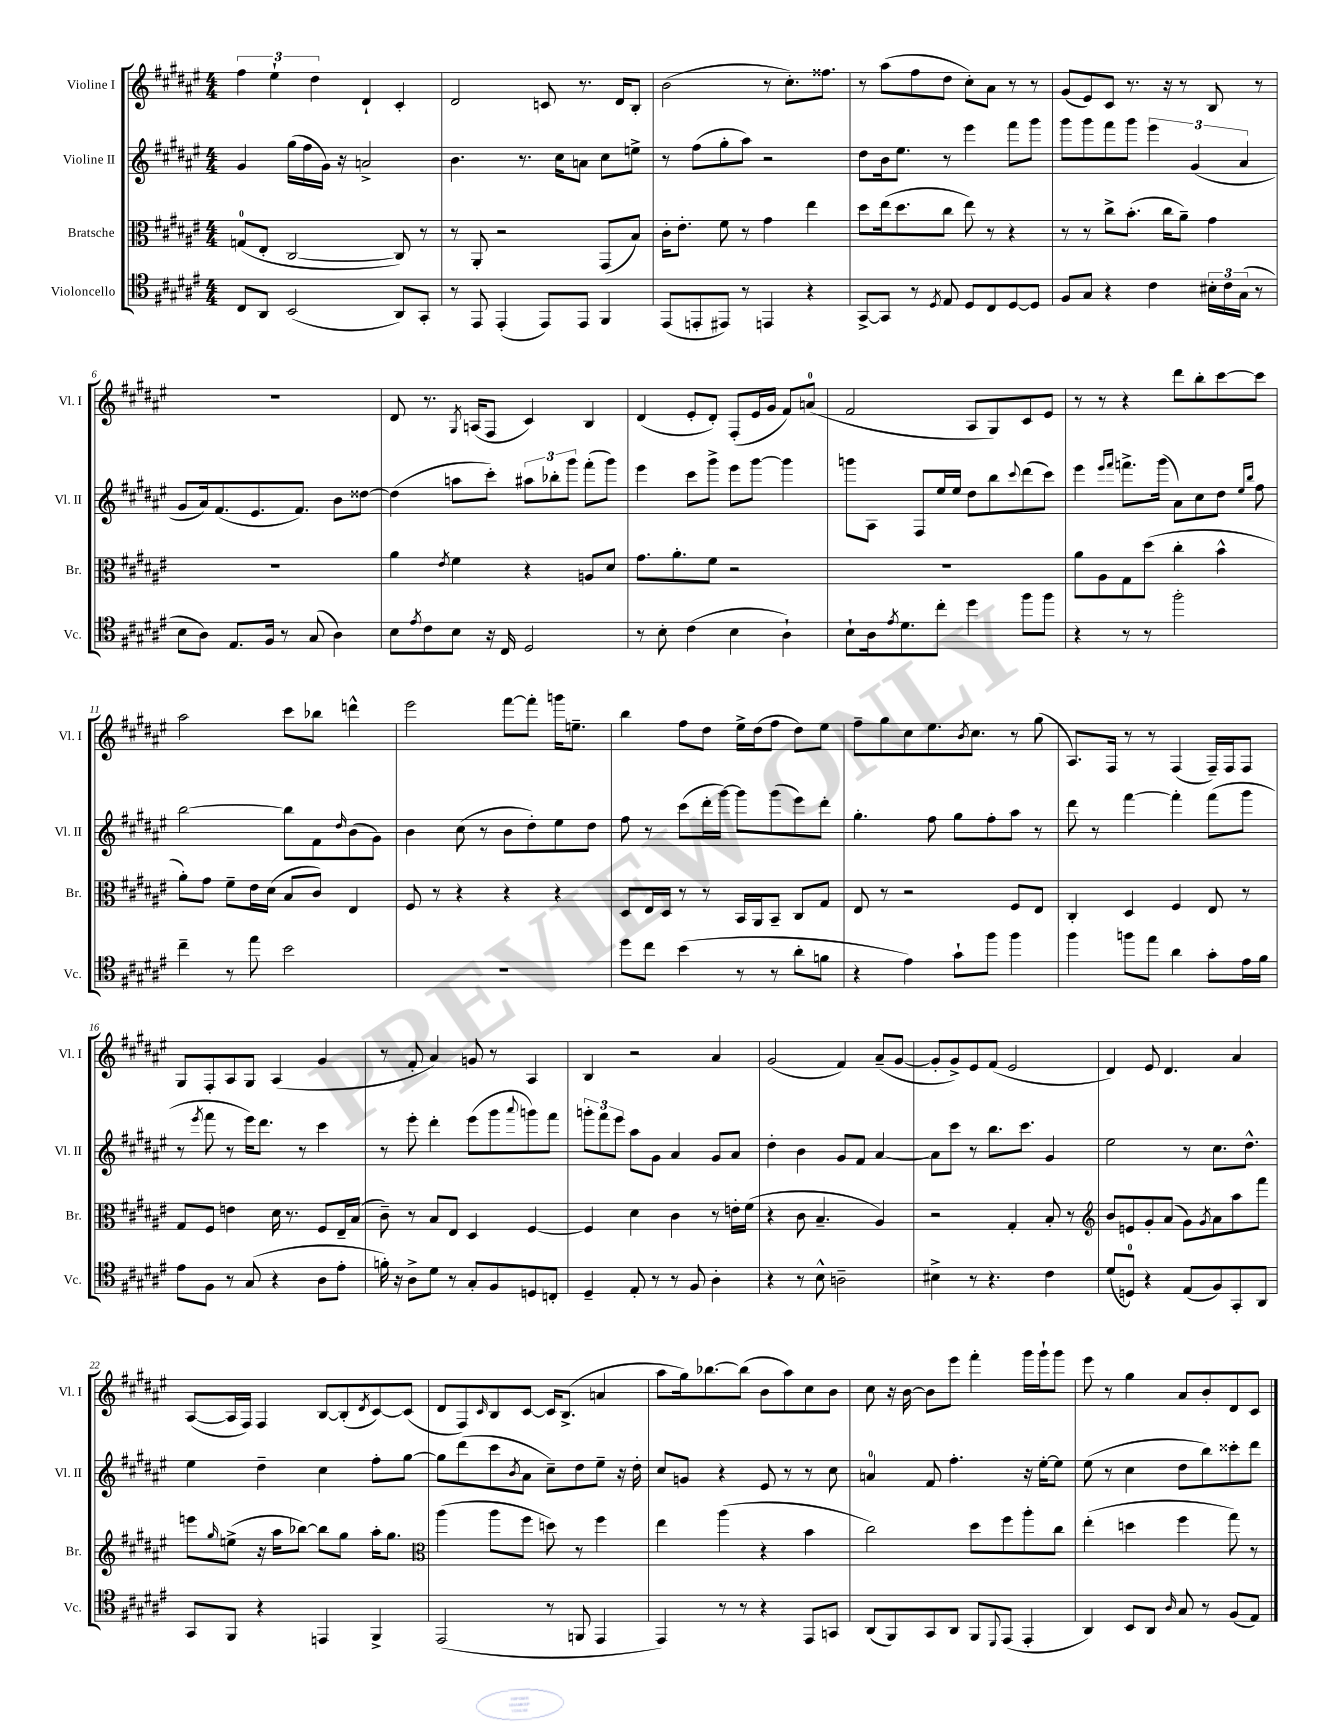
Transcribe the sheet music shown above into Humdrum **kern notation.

**kern	**kern	**kern	**kern
*staff4	*staff3	*staff2	*staff1
*clefC4	*clefC3	*clefG2	*clefG2
*k[f#c#g#d#a#e#]	*k[f#c#g#d#a#e#]	*k[f#c#g#d#a#e#]	*k[f#c#g#d#a#e#]
*M4/4	*M4/4	*M4/4	*M4/4
8C#/L	(8G/L	4g#/	6ff#\
8AA#/J	8E#'/J	.	.
.	.	.	6ee#`\
(2BB/	[2C#/	(16gg#\LL	.
.	.	16ff#\	.
.	.	.	6dd#\
.	.	16g#\JJ)	.
.	.	16r	.
.	.	2a^/	4d#`/
8AA#/L)	8C#/])	.	4c#'/
8GG#'/J	8r	.	.
=	=	=	=
8r	8r	4.b\	2d#/
8EE#/	8AA#'/	.	.
(4EE#'/	2r	.	.
.	.	8.r	.
8EE#/L)	.	.	8c/
.	.	16cc#\LK	.
8EE#/J	.	8a\J	8.r
4FF#/	(8GG#/L	8cc#\L	.
.	.	.	16d#/LK
.	8B/J)	8ee^\J	8B'/J
=	=	=	=
(8EE#/L	16c#'\LK	8r	(2b\
.	8.e#'\J	.	.
8EE'/	.	(8ff#\L	.
8EE#/J)	8f#\	8gg#'\	.
8r	8r	8aa#\J)	.
4EE/	4g#\	2r	8r
.	.	.	8.cc#'\L)
4r	4ee#\	.	.
.	.	.	8.ff##\J
=	=	=	=
[8GG#^/L	8dd#\L	8dd#\L	8r
8GG#/]J	(16ee#\k	16b\k	(8aa#\L
.	8.dd#\	8.ee#\J	.
8r	.	.	8ff#\
8qD#/	.	.	.
8E#/	8cc#\J	8r	8dd#\J
8D#/L	8ee#\)	4eee#\	8cc#'\L)
8C#/	8r	.	8a#\J
[8D#/	4r	8fff#\L	8r
8D#/]J	.	8ggg#\J	8r
=	=	=	=
8F#/L	8r	8ggg#\L	(8g#/L
8G#/J	8r	8ggg#\	8e#/)
4r	8cc#^\L	8fff#\	8c#/J
.	(8.b'\J	8ggg#\J	8.r
4c#\	.	6eee#\	.
.	16cc#\LK	.	16r
.	8a#~\J)	.	8r
.	.	(6g#/	.
24B#'\LL	4g#\	.	8B/
24c#\	.	.	.
(24G#\JJ	.	6a#/	.
8r	.	.	8r
=	=	=	=
8B\L	1r	8g#/L	1r
8A#\J)	.	16a#/k)	.
.	.	(8.f#/	.
8.E#/L	.	.	.
.	.	8.e#/	.
16F#/Jk	.	.	.
8r	.	.	.
.	.	8.f#/J)	.
(8G#/	.	.	.
4A#\)	.	8b\L	.
.	.	[8dd##\J	.
=	=	=	=
8B\L	4a#\	(4dd##\]	8d#/
8qe#/	.	.	.
8c#\	.	.	8.r
.	8qe#/	.	.
8B\J	4f#\	8aa\L	.
.	.	.	8qG#/
.	.	.	(16A/LK
16r	.	8ccc#'\J)	8F#/J
16C#/	.	.	.
2D#/	4r	12aa#\L	4c#/)
.	.	12bb-'\	.
.	.	12ggg#\J	.
.	8A/L	(8fff#'\L	4B/
.	8d#/J	8ggg#\J)	.
=	=	=	=
8r	8.g#\L	4eee#\	(4d#/
8B'\	.	.	.
.	8.a#'\	.	.
(4c#\	.	8ccc#\L	8e#'/L
.	8f#\J	8ggg#^\J	8d#'/J)
4B\	2r	8eee#\L	(8F#'/L
.	.	[8ggg#\J	16e#/L
.	.	.	16g#/JJ
4A#`\)	.	4ggg#\]	8f#/L)
.	.	.	(8a/J
=	=	=	=
8B`\L	1r	8ggg\L	2f#/
16A#\k	.	8A#\J	.
8qe#/	.	.	.
8.d#\	.	.	.
.	.	8F#/L	.
8cc#'\J	.	16ee#/L	.
.	.	16ee#/JJ	.
4dd#\	.	8dd#\L	8A#/L
.	.	8bb\	8G#/)
.	.	8qqccc#/	.
8ff#\L	.	(8ddd#\	8c#/
8ff#\J	.	8ccc#\J)	8e#/J
=	=	=	=
4r	8a#\L	4eee#\	8r
.	8A#\	.	8r
.	.	16qqeee#/LL	.
.	.	16qqfff#/JJ	.
8r	8G#\	8.fff^\L	4r
8r	(8dd#\J	.	.
.	.	(16ggg#\Jk	.
2ff#'\	4cc#'\	8a#\L)	8ddd#\L
.	.	8cc#\	8bb'\
.	4b^^\	8dd#\J	[8ccc#\
.	.	16qqee#/LL	.
.	.	16qqbb/JJ	.
.	.	8ff#\	8ccc#\]J
=	=	=	=
4cc#~\	8a#'\L)	[2bb\	2aa#\
.	8g#\J	.	.
8r	8f#~\L	.	.
8ee#\	16e#\L	.	.
.	(16d#\JJ	.	.
2b\	8B/L	8bb\]L	8ccc#\L
.	8c#/J)	8f#\	8bb-\J
.	.	16qqdd#/	.
.	4E#/	(8b\	4ddd^^\
.	.	8g#\J)	.
=	=	=	=
1r	8F#/	4b\	2eee#\
.	8r	.	.
.	4r	(8cc#\	.
.	.	8r	.
.	4r	8b\L	[8fff#\L
.	.	8dd#'\)	8fff#'\]J
.	4r	8ee#\	16ggg\LK
.	.	.	8.ee~\J
.	.	8dd#\J	.
=	=	=	=
8dd#\L	8D#/L	8ff#\	4bb\
8cc#\J	16E#/L	8r	.
.	16D#/JJ	.	.
(4b\	8r	(8ccc#\L	8ff#\L
.	8r	16ddd#'\L	8dd#\J
.	.	[16ggg#\JJ)	.
8r	16BB/LL	8ggg#\]L	16ee#^\LL
.	16AA#/J	.	(16dd#\J
8r	8BB~/J	(8ggg#\	8ff#\J
8a#'\L	8C#/L	8eee#\)	8dd#\L)
8f\J	8G#/J	8ddd#'\J	8ee#\J
=	=	=	=
4r	8E#/	4.gg#'\	8ff#~\L
.	8r	.	8gg#\
4e#\)	2r	.	8cc#\
.	.	8ff#\	8.ee#\
8g#`\L	.	8gg#\L	.
.	.	.	8qb/
.	.	.	8.cc#\J
8ff#\J	.	8ff#'\	.
4ff#\	8F#/L	8aa#\J	8r
.	8E#/J	8r	(8gg#\
=	=	=	=
4ff#\	4C#'/	8ddd#\	8.A#/L)
.	.	8r	.
.	.	.	16F#/Jk
8ff\L	4D#/	[4fff#\	8r
8ee#\J	.	.	8r
4a#\	4F#/	4fff#'\]	(4F#/
8g#'\L	8E#/	(8fff#\L	16F#~/LL)
.	.	.	16F#/J
16e#\L	8r	8ggg#\J	8F#/J
16f#\JJ	.	.	.
=	=	=	=
8e#\L	8G#/L	8r	8G#/L
.	.	8qeee#/	.
8F#\J	8F#/J	8fff#\	8F#'/
8r	4e\	8r	8A#/
(8G#/	.	16eee#\LK)	8G#/J
.	.	8.ddd#\J	.
4r	16d#\	.	(4A#/
.	8.r	.	.
.	.	8r	.
8A#\L	8F#/L	4ccc#\	4g#/
8e#'\J	16E#~/L	.	.
.	(16B/JJ	.	.
=	=	=	=
16f'\)	8c#~\)	8r	8r
16r	.	.	.
8A#^\L	8r	8eee#'\	8f#'/
8d#\J	8B/L	4ddd#'\	4a#/)
8r	8E#/J	.	.
8G#'/L	4D#/	(8eee#\L	8g/
8F#/	.	8ggg#\	8r
.	.	8qqaaa#/	.
8D/	[4F#/	8ggg\)	4A#/
8C'/J	.	8fff#\J	.
=	=	=	=
4D#~/	4F#/]	12ggg'\L	4B/
.	.	12fff#\	.
.	.	12eee#\J	.
8E#'/	4d#\	8aa#\L	2r
8r	.	8g#\J	.
8r	4c#\	4a#/	.
8F#/	.	.	.
4A#'\	8r	8g#/L	4a#/
.	16e'\LL	8a#/J	.
.	(16f#\JJ	.	.
=	=	=	=
4r	4r	4dd#'\	(2g#/
8r	8c#\	4b\	.
8B^^\	4.B~/	.	.
2A~\	.	8g#/L	4f#/)
.	.	8f#/J	.
.	4A#/)	[4a#/	(8a#~/L
.	.	.	[8g#/J
=	=	=	=
4B#^\	2r	8a#\]L	8g#'/]L
.	.	8ccc#\J	8g#^/)
8r	.	8r	8e#/
4.r	.	8.bb\L	(8f#/J
.	4G#'/	.	2e#/
.	.	8.ccc#\J	.
4c#\	8B'/	4g#/	.
.	8r	.	.
=	=	=	=
*	*clefG2	*	*
(8d#/L	8b/L	2ee#\	4d#/)
8D/J)	8e/	.	.
4r	8g#'/	.	8e#/
.	(8a#/J	.	4.d#/
(8E#/L	8g#\L)	8r	.
.	8qg#/	.	.
8F#/)	8a#\	8.cc#\L	.
8GG#'/	8aa#\	.	4a#/
.	.	8.dd#^^\J	.
8AA#/J	8fff#\J	.	.
=	=	=	=
8GG#/L	8eee\L	4ee#\	([8A#/L
.	16qqgg#/	.	.
8FF#/J	(8ee^\J	.	16A#/]L
.	.	.	16F#/JJ)
4r	16r	4dd#~\	4F#/
.	16aa#\LK	.	.
.	[8bb-\J)	.	.
4EE/	8bb-\]L	4cc#\	[8B/L
.	8gg#\J	.	(8B'/]
.	.	.	8qd#/
4FF#^/	16aa#'\LK	8ff#'\L	[8c#/)
.	8.gg#\J	.	.
.	.	[8gg#\J	(8c#/]J
=	=	=	=
*	*clefC3	*	*
(2EE#/	(4aa#\	8gg#\]L	8d#/L
.	.	(8ddd#\	8F#/)
.	.	.	16qqc#/
.	8aa#\L	8ccc#\	8B/
.	.	8qb/	.
.	8ff#\J	8a#\J	[8c#/J
8r	8dd\)	8cc#~\L)	16c#/]LK
.	.	.	(8.B^/J
8FF/	8r	8dd#\	.
4EE#/	4ff#\	8ee#~\J	4a/
.	.	16r	.
.	.	16dd#'\	.
=	=	=	=
4EE#/)	4ee#\	8cc#/L	8aa#\L
.	.	8g/J	16gg#\k)
.	.	.	[8.bb-\
8r	(4aa#\	4r	.
8r	.	.	(8bb-\]J
4r	4r	8e#/	8b\L
.	.	8r	8aa#\)
8EE#/L	4b\	8r	8cc#\
8GG/J	.	8cc#\	8b\J
=	=	=	=
(8AA#/L	2cc#\)	4a/	8cc#\
8FF#/)	.	.	16r
.	.	.	[16b\
8GG#/	.	8f#/	8b\]L
8AA#/J	.	4.ff#'\	8eee#\J
8FF#/L	8dd#\L	.	4fff#'\
8qqDD#/	.	.	.
(8EE#/J	8ff#\	.	.
4EE#'/	8aa#'\	16r	16ggg#\LL
.	.	[16ee#'\LK	16ggg#`\J
.	8cc#\J	8ee#\]J	8ggg#\J
=	=	=	=
4AA#/)	(4ee#'\	(8ee#\	8eee#\
.	.	8r	8r
8BB/L	4dd\	4cc#\	4gg#\
8AA#/J	.	.	.
16qqA#/	.	.	.
8G#/	4ff#\	8dd#\L	8a#/L
8r	.	8bb\)	8b'/
(8F#/L	8gg#\)	8ccc##'\	8d#/
8E#/J)	8r	8ddd#\J	8c#/J
==	==	==	==
*-	*-	*-	*-
